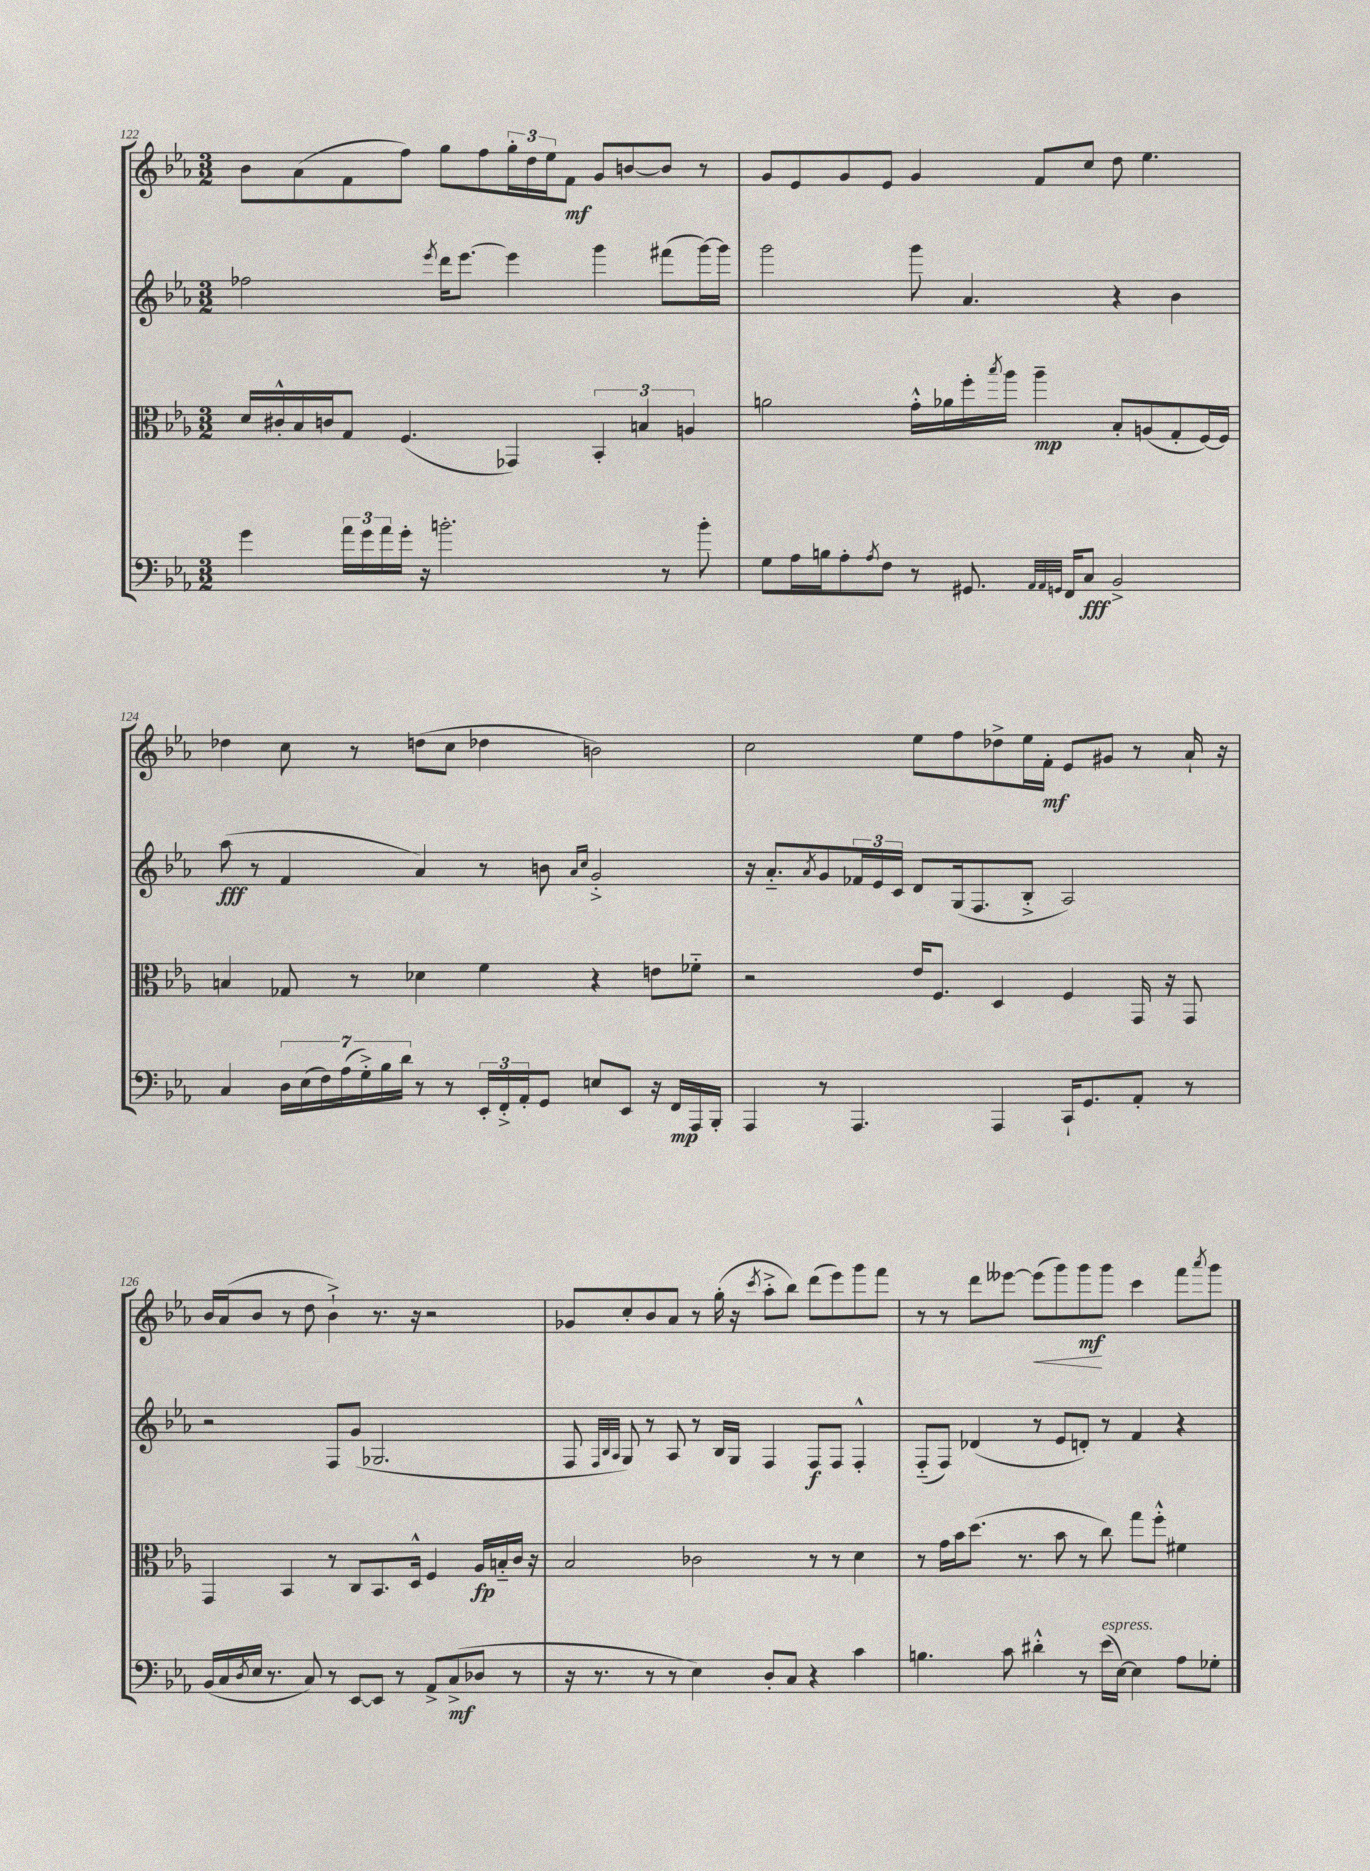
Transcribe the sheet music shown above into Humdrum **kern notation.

**kern	**kern	**kern	**kern
*staff4	*staff3	*staff2	*staff1
*clefF4	*clefC3	*clefG2	*clefG2
*k[b-e-a-]	*k[b-e-a-]	*k[b-e-a-]	*k[b-e-a-]
*M3/2	*M3/2	*M3/2	*M3/2
4g	16d	2ff-	8b-
.	16c#'^^	.	.
.	16B-	.	(8a-
.	16c	.	.
24a-	8G	.	8f
24g	.	.	.
24a-	.	.	.
16g'	(4.F	.	8ff)
16r	.	.	.
.	.	8qeee-	.
2.b'	.	16ddd	8gg
.	.	[8.eee-	.
.	.	.	8ff
.	4GG-)	4eee-]	24gg'
.	.	.	24dd
.	.	.	24ee-
.	.	.	8f
.	6BB-'	4ggg	8g
.	.	.	[8b
.	6B	.	.
8r	.	(8fff#	8b]
.	6A	.	.
8b'	.	[16ggg)	8r
.	.	16ggg]	.
=	=	=	=
8G	2a	2ggg	8g
16A-	.	.	8e-
16B	.	.	.
8A-'	.	.	8g
8qA-	.	.	.
8F	.	.	8e-
8r	16g'^^	8ggg	4g
.	16a-	.	.
8.GG#	16ff'	4.a-	.
.	8qbb-	.	.
.	16aa-	.	.
.	4aa-~	.	8f
32qqAA-	.	.	.
32qqAA-	.	.	.
32qqGG	.	.	.
16FF	.	.	.
8C	.	.	8cc
2BB-^	8B-'	4r	8dd
.	(8A	.	4.ee-
.	8G'	4b-	.
.	[16F)	.	.
.	16F]	.	.
=	=	=	=
4C	4B	(8aa-	4dd-
.	.	8r	.
28D	8G-	4f	8cc
(28E-	.	.	.
28F)	.	.	.
(28A-	.	.	.
.	8r	.	8r
28G'^)	.	.	.
28B-	.	.	.
28d	.	.	.
8r	4d-	4a-)	(8dd
8r	.	.	8cc
24EE-'	4f	8r	4dd-
24FF'^	.	.	.
24AA-'	.	.	.
8GG	.	8b	.
.	.	16qqa-	.
.	.	16qqcc	.
8E	4r	2g'^	2b)
8EE-	.	.	.
16r	8e	.	.
16FF	.	.	.
16AAA-	8f-'~	.	.
16BBB-'	.	.	.
=	=	=	=
4AAA-	2r	16r	2cc
.	.	8.a-'~	.
.	.	8qa-	.
8r	.	8g	.
4.AAA-	.	24f-	.
.	.	24e-	.
.	.	24c	.
.	16e-	8d	8ee-
.	8.F	.	.
.	.	(16G	8ff
.	.	8.F	.
4AAA-	4D	.	8dd-^
.	.	8B-'^	16ee-
.	.	.	16f'
16CC`	4F	2A-)	8e-
8.GG	.	.	.
.	.	.	8g#
8AA-'	16GG	.	8r
.	16r	.	.
8r	8GG	.	16a-`
.	.	.	16r
=	=	=	=
(16BB-	4GG	2r	16b-
16C	.	.	(16a-
8qD	.	.	.
16E-	.	.	8b-
8.r	.	.	.
.	4BB-	.	8r
8C)	.	.	8dd
8r	8r	8F	4b-`^)
[8EE-	8C	(8g	.
8EE-]	8.BB-	2.G-	8.r
8r	.	.	.
.	16D^^	.	16r
8AA-^	4F	.	2r
(8C^	.	.	.
8D-	16A-	.	.
.	16B'~	.	.
8r	16c	.	.
.	16r	.	.
=	=	=	=
16r	2B-	8F	8g-
8.r	.	.	.
.	.	32qqF	.
.	.	32qqB-	.
.	.	32qqA-	.
.	.	8G)	8cc'
8r	.	8r	8b-
8r	.	8A-	8a-
4E-)	2c-	8r	8r
.	.	16B-	(16gg'
.	.	16G	16r
.	.	.	8qccc
8D'	.	4F	8aa-'^
8C	.	.	8bb-)
4r	8r	8F	(8ddd
.	8r	8F	8eee-)
4c	4d	4F'^^	8ggg
.	.	.	8fff
=	=	=	=
4.B	8r	(8F'~	8r
.	16g	8F)	8r
.	16b-	.	.
.	(8.dd	(4d-	8ddd
8c	.	.	[8eee--
.	8.r	.	.
4d#'^^	.	8r	(8eee--]
.	8b-	8e-	8ggg)
8r	8r	8d')	8ggg
(16e-	8cc)	8r	8ggg
[16E-)	.	.	.
4E-]	8gg	4f	4ccc
.	8ff'^^	.	.
8A-	4f#	4r	8fff
.	.	.	8qaaa-
8G-'	.	.	8ggg
==	==	==	==
*-	*-	*-	*-
